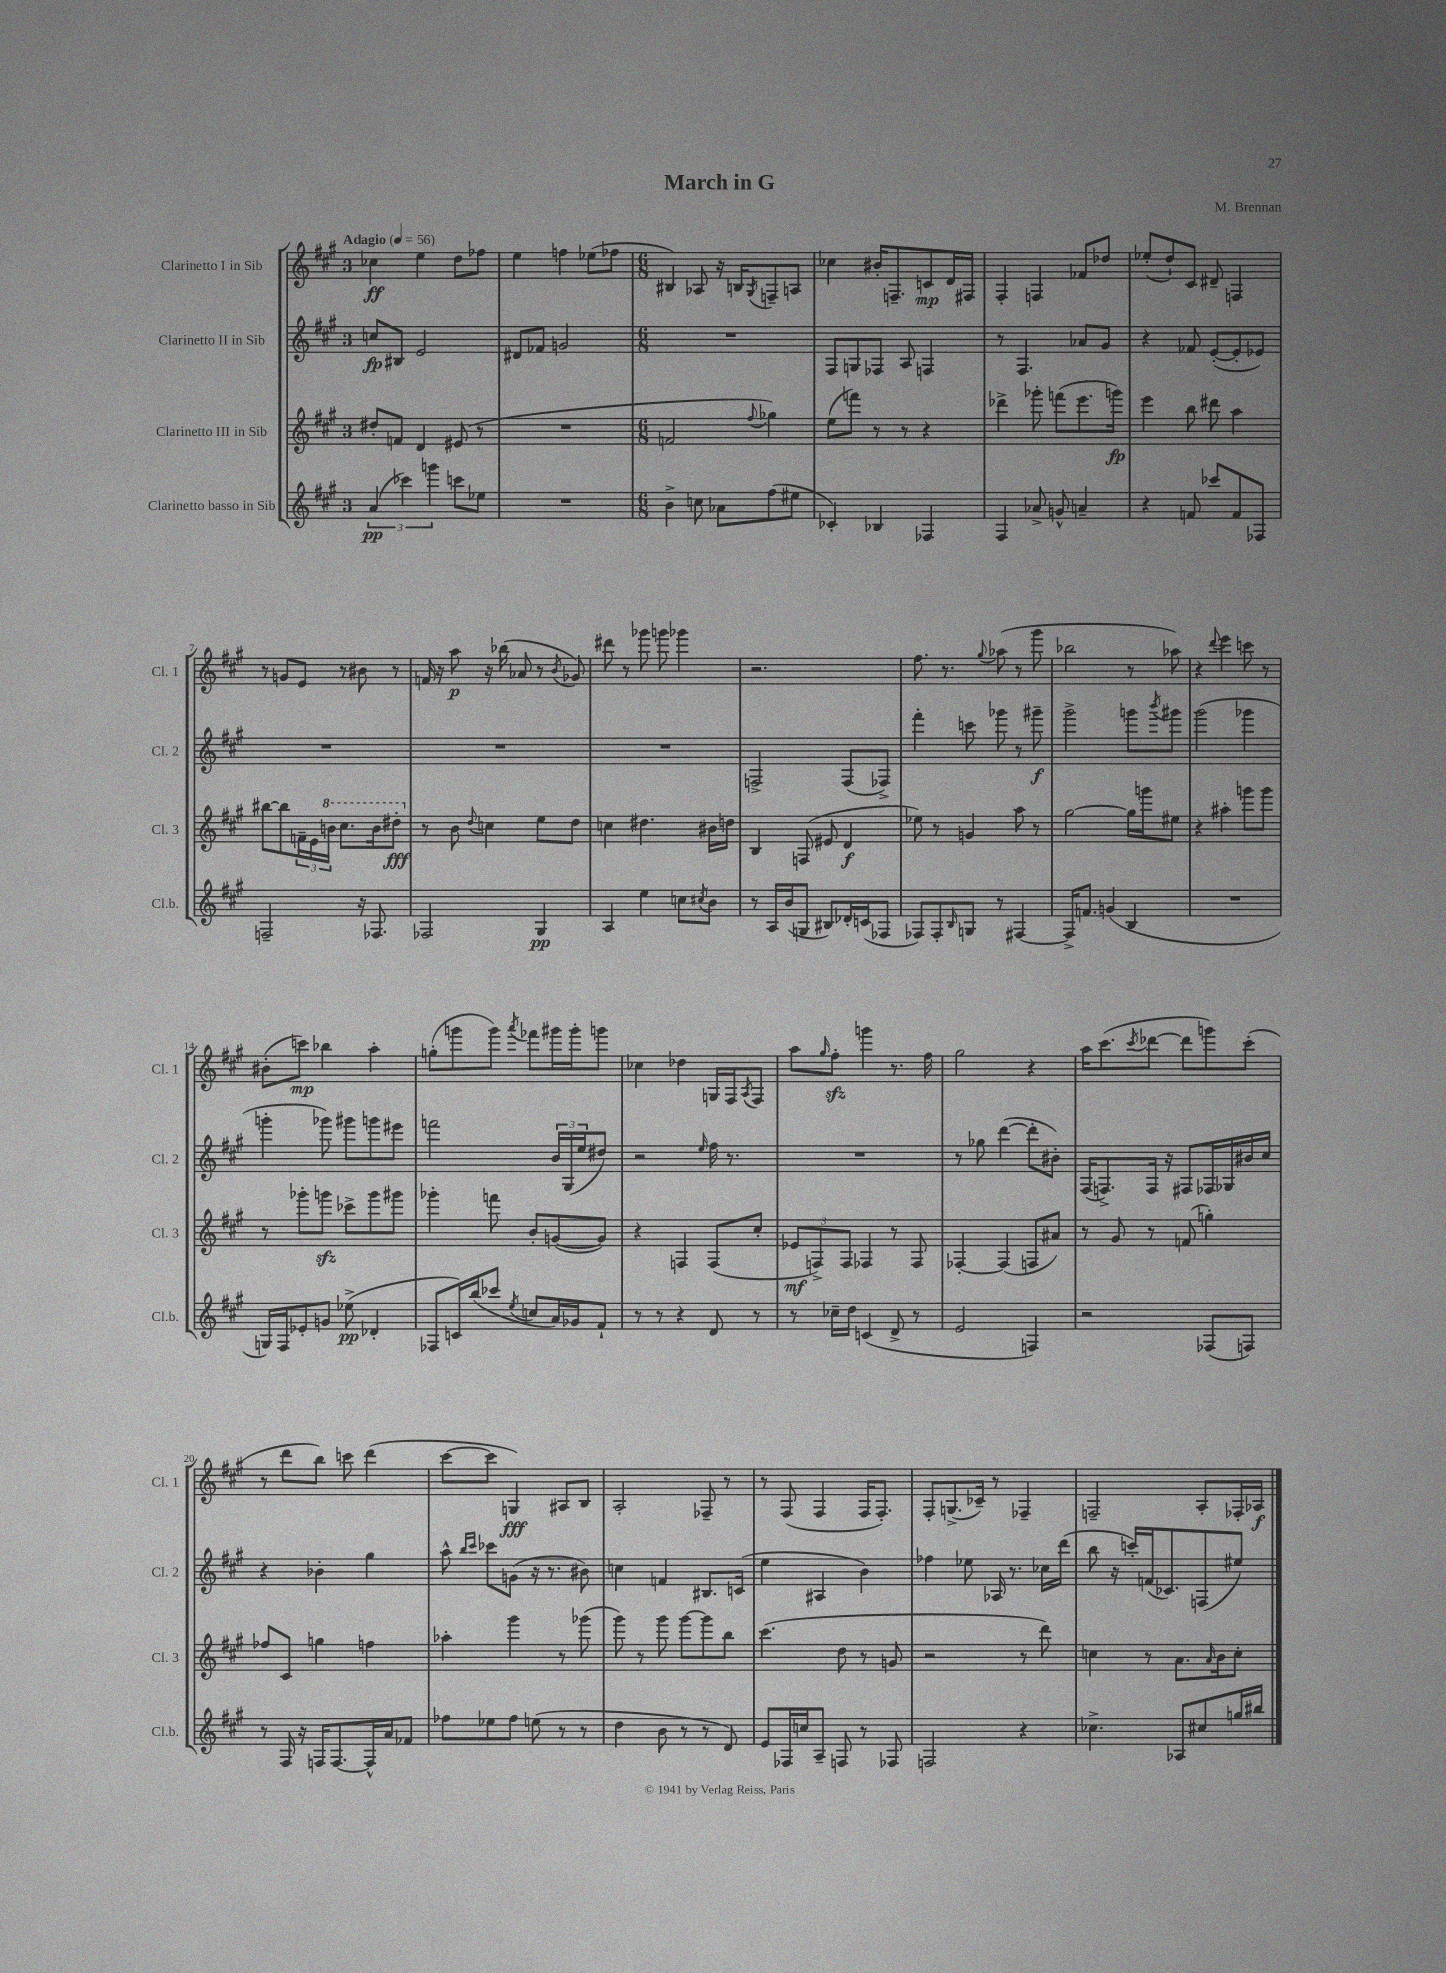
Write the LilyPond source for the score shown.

\header { title = "March in G" composer = "M. Brennan" }
<<
\new StaffGroup <<
\new Staff = "s0" \with { instrumentName = "Clarinetto I in Sib" shortInstrumentName = "Cl. 1" } {
    \clef treble \key a \major \once \override Staff.TimeSignature.style = #'single-digit \time 3/4 \tempo "Adagio" 4 = 56
    ces''4\ff e''4 d''8 fes''8 |
    e''4 f''4 ees''8( fes''8 |
    \numericTimeSignature \time 6/8 bis4) aes8 r16 b16 \acciaccatura { gis8 } f8-- a8 |
    ces''4 bis'16-. f8.-- c'8\mp d'16 fis16 |
    fis4-. f4 fes'8 des''8 |
    ees''8-.( d''8-!) cis'8 dis'8-- f4 |
    r8 g'8 e'8 r8 bis'8 r8 |
    f'16 r16 a''8\p r16 bes''16( aes'8 r8 \acciaccatura { b'8 } ges'8) |
    dis'''8 r8 ges'''8 g'''8 ges'''4 |
    r2. |
    fis''8. r8. \appoggiatura { gis''8 } aes''8( r8 gis'''8 |
    bes''2 r8 aes''8) |
    r4 \appoggiatura { d'''8 } e'''4 c'''8 r8 |
    bis'8-.( c'''8\mp) bes''4 a''4-. |
    g''8-.( g'''8 g'''8) \acciaccatura { a'''8 } fes'''8 gis'''16 gis'''16-. g'''8 |
    ces''4 des''4 g16 fis16 \acciaccatura { a8 } fis8 |
    a''8 \grace { gis''16 } fis''8-.\sfz g'''4 r8. fis''16 |
    gis''2 r4 |
    a''16 cis'''8.( \acciaccatura { cis'''8 } des'''8~ des'''8 g'''8) cis'''8-.( |
    r8 d'''8 b''8) c'''8 d'''4( |
    cis'''8~ cis'''8 g4\fff) ais8 b8 |
    a2-. fes8-- r8 |
    r8 fis8( fis4 fis16 fis8.-.) |
    fis8-. g8.->( ces'16--) r8 fes4-- |
    f2-- a8-. fes16-. aes16\f \bar "|." |
}
\new Staff = "s1" \with { instrumentName = "Clarinetto II in Sib" shortInstrumentName = "Cl. 2" } {
    \clef treble \key a \major \once \override Staff.TimeSignature.style = #'single-digit \time 3/4
    c''8\fp bis8 e'2 |
    dis'8 fes'8 g'2 |
    \numericTimeSignature \time 6/8 R2. |
    fis8 g8 fes8 a8 f4 |
    r8 fis4. aes'8 gis'8 |
    r4 fes'8 e'8~-.( e'8-. ees'8) |
    R2. |
    R2. |
    R2. |
    f2-> f8( fes8->) |
    fis'''4-. c'''8 ges'''8 r8 gis'''8--\f |
    gis'''2-> g'''8 \acciaccatura { b'''8 } gis'''8 |
    gis'''2( ges'''4 |
    g'''4-. ges'''8) gis'''8 g'''8 eis'''8 |
    f'''2 \tuplet 3/2 { b'16 gis16( e''16 } dis''8) |
    r2 \grace { e''16 } fis''16 r8. |
    R2. |
    r8 ges''8 d'''4~( d'''8-. bis'8-.) |
    fis16( f8.->) f16 r16 fis8 fes16 ges16 bis'16 cis''16 |
    r4 bes'4-. gis''4 |
    a''8-^ \grace { b''16 cis'''16 } ces'''8 g'8( r16 r8. bis'8) |
    c''4 f'4 bis8. c'16( |
    e''4 ais4 b'4) |
    fes''4 ees''8 aes16 r8. ces''16 d'''16( |
    b''8 r16 c'''16-.) f'16( ces'8.) f8( eis''8) \bar "|." |
}
\new Staff = "s2" \with { instrumentName = "Clarinetto III in Sib" shortInstrumentName = "Cl. 3" } {
    \clef treble \key a \major \once \override Staff.TimeSignature.style = #'single-digit \time 3/4
    dis''8-. f'8 d'4 eis'8( r8 |
    R2. |
    \numericTimeSignature \time 6/8 f'2 \appoggiatura { fis''8 } ges''4) |
    e''8( f'''8) r8 r8 r4 |
    des'''4-> ges'''8-. f'''8( e'''8. g'''16\fp) |
    e'''4 b''8 dis'''8 a''4 |
    bis''8~ bis''8 \tuplet 3/2 { f'16-- e'16 \ottava #1 b''16 } cis'''8. b''16 dis'''8-.\fff \ottava #0 |
    r8 b'8 \appoggiatura { d''8 } c''4 e''8 d''8 |
    c''4 dis''4. bis'16 d''16 |
    b4 f8( eis'8 d'4\f |
    ees''8) r8 g'4 a''8 r8 |
    gis''2~ gis''16 g'''16 eis''8 |
    r4 ais''4-. g'''8 g'''8 |
    r8 ges'''8-. g'''8\sfz ces'''8-> g'''8 gis'''8 |
    ges'''4-. f'''8 b'8-. g'8~( g'8) |
    r4 f4 f8( cis''8-. |
    \tuplet 3/2 { ees'8\mf f8->) f8 } fes4 r8 fes8 |
    fes4~-. fes4( f8 ais'8) |
    r8 gis'8 r8 f'8( g''4-.) |
    fes''8 cis'8 g''4 f''4 |
    aes''4-. gis'''4 r8 ges'''8( |
    gis'''8) r8 gis'''8 gis'''8~ gis'''8 b''8 |
    cis'''4.( d''8 r8 g'8 |
    r2 r8 d'''8) |
    c''4 r8 a'8. \grace { a'16 } b'16 c''8-. \bar "|." |
}
\new Staff = "s3" \with { instrumentName = "Clarinetto basso in Sib" shortInstrumentName = "Cl.b." } {
    \clef treble \key a \major \once \override Staff.TimeSignature.style = #'single-digit \time 3/4
    \tuplet 3/2 { a'4\pp( ces'''4) g'''4 } c'''8 ees''8 |
    R2. |
    \numericTimeSignature \time 6/8 b'4-> c''8 aes'8 fis''8( eis''8 |
    ces'4-.) bes4 fes4 |
    fis4 aes'8-> g'8-^ a'4-- |
    r4 f'8 ces'''8 f'8 fes8 |
    f2-- r16 fes8. |
    fes2 gis4\pp |
    a4 e''4 c''8 \acciaccatura { cis''8 } b'8 |
    r8 a16 b'16( g8 bis8) des'16-. c'16( fes8 |
    fes8) fes8-. \grace { b16 } g8 r8 fis4~ |
    fis16-> f'8. g'4( b4 |
    R2. |
    g16) fis16 ees'8-. g'8 ees''8->\pp( des'4-. |
    fes8 c'16) b''16( ces'''8 \acciaccatura { e''8 } c''8 a'16) ges'16 fis'8-! |
    r8 r8 r4 d'8 r8 |
    r8 ces''16-- d''16 c'4( d'8-> r8 |
    e'2 f4) |
    r2 fes8( f8) |
    r8 fis16 r16 f16 f8.~ f16-^ a'16 fes'8 |
    fes''8 ees''8 fes''8 e''8( r8 r8 |
    d''4 b'8 r8 r8 d'8) |
    e'8 fes16 c''16 a8-- f8 r8 fes8 |
    f2 r4 |
    ces''4.-> aes8 cis''8 g''16 bis''16 \bar "|." |
}
>>
>>
